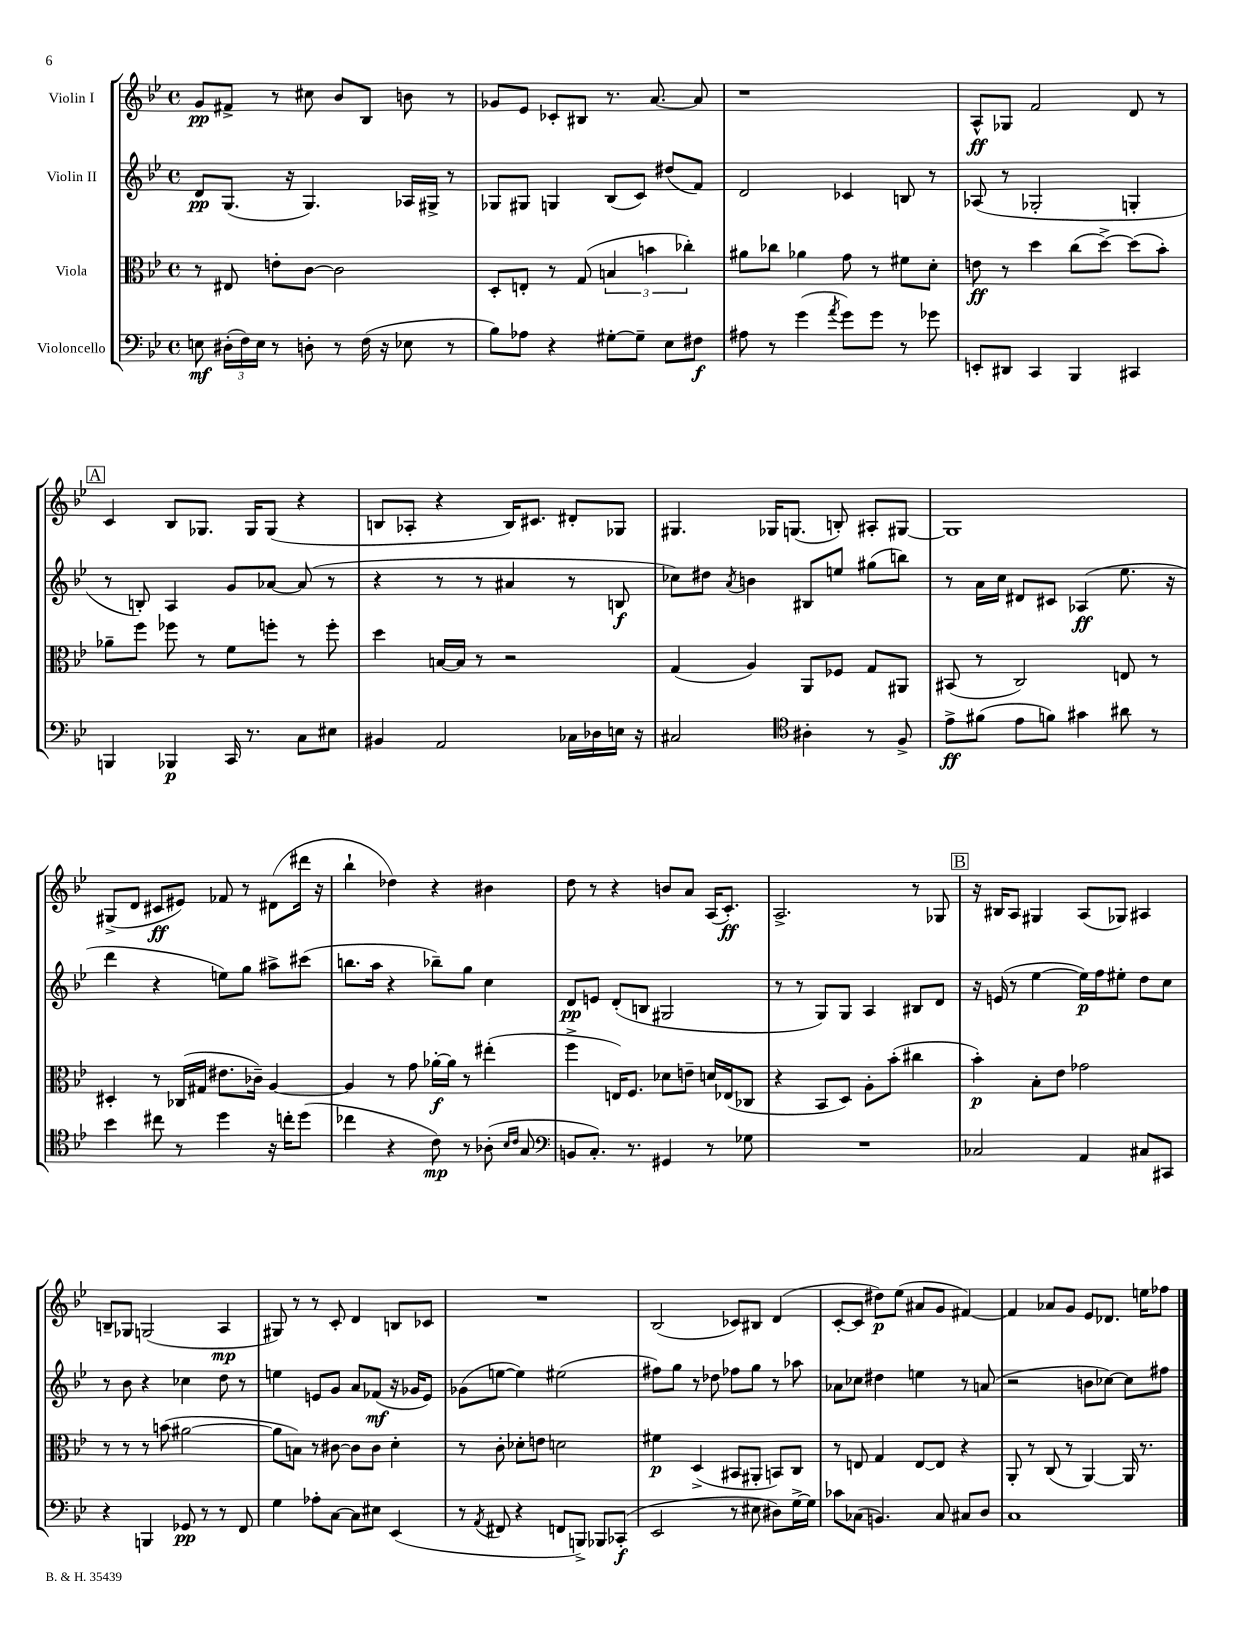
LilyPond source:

<<
\new StaffGroup <<
\new Staff = "s0" \with { instrumentName = "Violin I" } {
    \clef treble \key bes \major \defaultTimeSignature \time 4/4
    \autoBeamOff g'8[\pp fis'8]-> r8 cis''8 bes'8[ bes8] b'8 r8 |
    ges'8[ ees'8] ces'8[-. bis8] r8. a'8.~ a'8 |
    r1 |
    a8[-^\ff ges8] f'2 d'8 r8 |
    \mark \markup { \box "A" } c'4 bes8[ ges8.] ges16[ ges8]( r4 |
    b8[ aes8]-. r4 b16[) cis'8.] dis'8[-. ges8] |
    gis4. ges16[ g8.]( b8-.) ais8[-. gis8]~ |
    gis1 |
    gis8[->( d'8] cis'8[\ff eis'8]) fes'8 r8 dis'8[( dis'''16] r16 |
    bes''4-! des''4) r4 bis'4 |
    d''8 r8 r4 b'8[ a'8] a16[( c'8.]-.\ff) |
    a2.-> r8 ges8 |
    \mark \markup { \box "B" } r16 bis16[ a8] gis4 a8[( ges8]) ais4 |
    b8[-- ges8] g2( a4\mp |
    gis8) r8 r8 c'8-. d'4 b8[ ces'8] |
    R1 |
    bes2( ces'8[) bis8] d'4( |
    c'8[~-. c'8] dis''8[\p) ees''8]( ais'8[ g'8] fis'4~) |
    fis'4 aes'8[ g'8] ees'8[ des'8.] e''16[ fes''8] \bar "|." |
}
\new Staff = "s1" \with { instrumentName = "Violin II" } {
    \clef treble \key bes \major \defaultTimeSignature \time 4/4
    \autoBeamOff d'8[\pp g8.]( r16 g4.) aes16[ gis16]-> r8 |
    ges8[ gis8] g4 bes8[( c'8]) dis''8[( f'8]) |
    d'2 ces'4 b8 r8 |
    aes8( r8 ges2-. g4-. |
    \mark \markup { \box "A" } r8 b8-.) a4 g'8[ aes'8]~ aes'8( r8 |
    r4 r8 r8 ais'4 r8 b8\f |
    ces''8[) dis''8] \acciaccatura { a'8 } b'4 bis8[ e''8] gis''8[( b''8]) |
    r8 a'16[ c''16] dis'8[ cis'8] aes4\ff( ees''8. r16 |
    d'''4 r4 e''8[) g''8] ais''8[-> cis'''8]( |
    b''8.[ a''16] r4 bes''8[--) g''8] c''4 |
    d'8[\pp e'8] d'8[-.( b8] gis2 |
    r8 r8 g8[) g8] a4 bis8[ d'8] |
    \mark \markup { \box "B" } r16 e'16( r8 ees''4~ ees''16[\p) f''16 eis''8]-. d''8[ c''8] |
    r8 bes'8 r4 ces''4 d''8 r8 |
    e''4 e'8[ g'8] a'8[ fes'8]\mf( r16 ges'16[ e'8]) |
    ges'8[( e''8]~ e''4) eis''2( |
    fis''8[) g''8] r8 des''8 fes''8[ g''8] r8 aes''8 |
    aes'8[ ces''8] dis''4 e''4 r8 a'8( |
    r2 b'8[ ces''8]~) ces''8[ fis''8] \bar "|." |
}
\new Staff = "s2" \with { instrumentName = "Viola" } {
    \clef alto \key bes \major \defaultTimeSignature \time 4/4
    \autoBeamOff r8 eis8 e'8[-. c'8]~ c'2 |
    d8[-. e8]-. r8 g8( \tuplet 3/2 { b4 b'4 ces''4-.) } |
    ais'8[ ces''8] aes'4 g'8 r8 fis'8[ d'8]-. |
    e'8\ff r8 d''4 c''8[( d''8]~->) d''8[( bes'8]-.) |
    \mark \markup { \box "A" } aes'8[-- f''8] fes''8 r8 f'8[ f''8]-. r8 f''8-. |
    d''4 b16[~ b16] r8 r2 |
    g4( a4) a,8[ fes8] g8[ ais,8] |
    bis,8( r8 c2) e8 r8 |
    dis4-. r8 ces16[( gis16] eis'8.[ ces'16]--) a4~ |
    a4 r8 g'8 aes'16[~-.\f aes'16] r8 eis''4-.( |
    f''4-> e16[) f8.] des'8[ e'8]-- d'16[ ees16( ces8] |
    r4 bes,8[ d8]) a8[-. bes'8]-.( cis''4 |
    \mark \markup { \box "B" } bes'4-.\p) bes8[-. ees'8] ges'2 |
    r8 r8 r8 b'8( ais'2~ |
    ais'8[ b8]) r8 cis'8~ cis'8[ cis'8] d'4-. |
    r8 c'8-. des'8[-. e'8] d'2 |
    fis'4\p d4->( bis,8[ ais,8]-. b,8[) c8] |
    r8 e8 g4 e8[~ e8] r4 |
    a,8-. r8 c8( r8 a,4~) a,16 r8. \bar "|." |
}
\new Staff = "s3" \with { instrumentName = "Violoncello" } {
    \clef bass \key bes \major \defaultTimeSignature \time 4/4
    \autoBeamOff e8\mf \tuplet 3/2 { dis16[-.( f16) e16] } r8 d8-. r8 f16( r16 ees8 r8 |
    bes8[) aes8] r4 gis8[~-. gis8]-- ees8[ fis8]\f |
    ais8 r8 g'4( \acciaccatura { a'8 } g'8[) g'8] r8 ges'8 |
    e,8[-. dis,8] c,4 bes,,4 cis,4 |
    \mark \markup { \box "A" } b,,4 bes,,4\p c,16 r8. c8[ eis8] |
    bis,4 a,2 ces16[ des16 e16] r16 |
    cis2 \clef tenor ais4-. r8 f8-> |
    ees'8[->\ff fis'8]( ees'8[ f'8]) gis'4 ais'8 r8 |
    bes'4 cis''8 r8 d''4 r16 c''16[-. d''8]( |
    ces''4 r4 c'8\mp) r8 aes8-.( \grace { bes16[ c'16] } g8 |
    \clef bass b,8[ c8.]-.) r8. gis,4 r8 ges8 |
    R1 |
    \mark \markup { \box "B" } ces2 a,4 cis8[ cis,8] |
    r4 b,,4 ges,8\pp r8 r8 f,8 |
    g4 aes8[-. c8]~ c8[ eis8] ees,4( |
    r8 \acciaccatura { a,8 } fis,8 r4 f,8[ b,,8]->) bes,,8[ ces,8]-.\f( |
    ees,2 r8 eis8 dis8[) g16~-> g16] |
    ces'8[ ces8]( b,4.) ces8 cis8[ d8] |
    c1 \bar "|." |
}
>>
>>
\layout { \context { \Score \remove "Bar_number_engraver" } }
